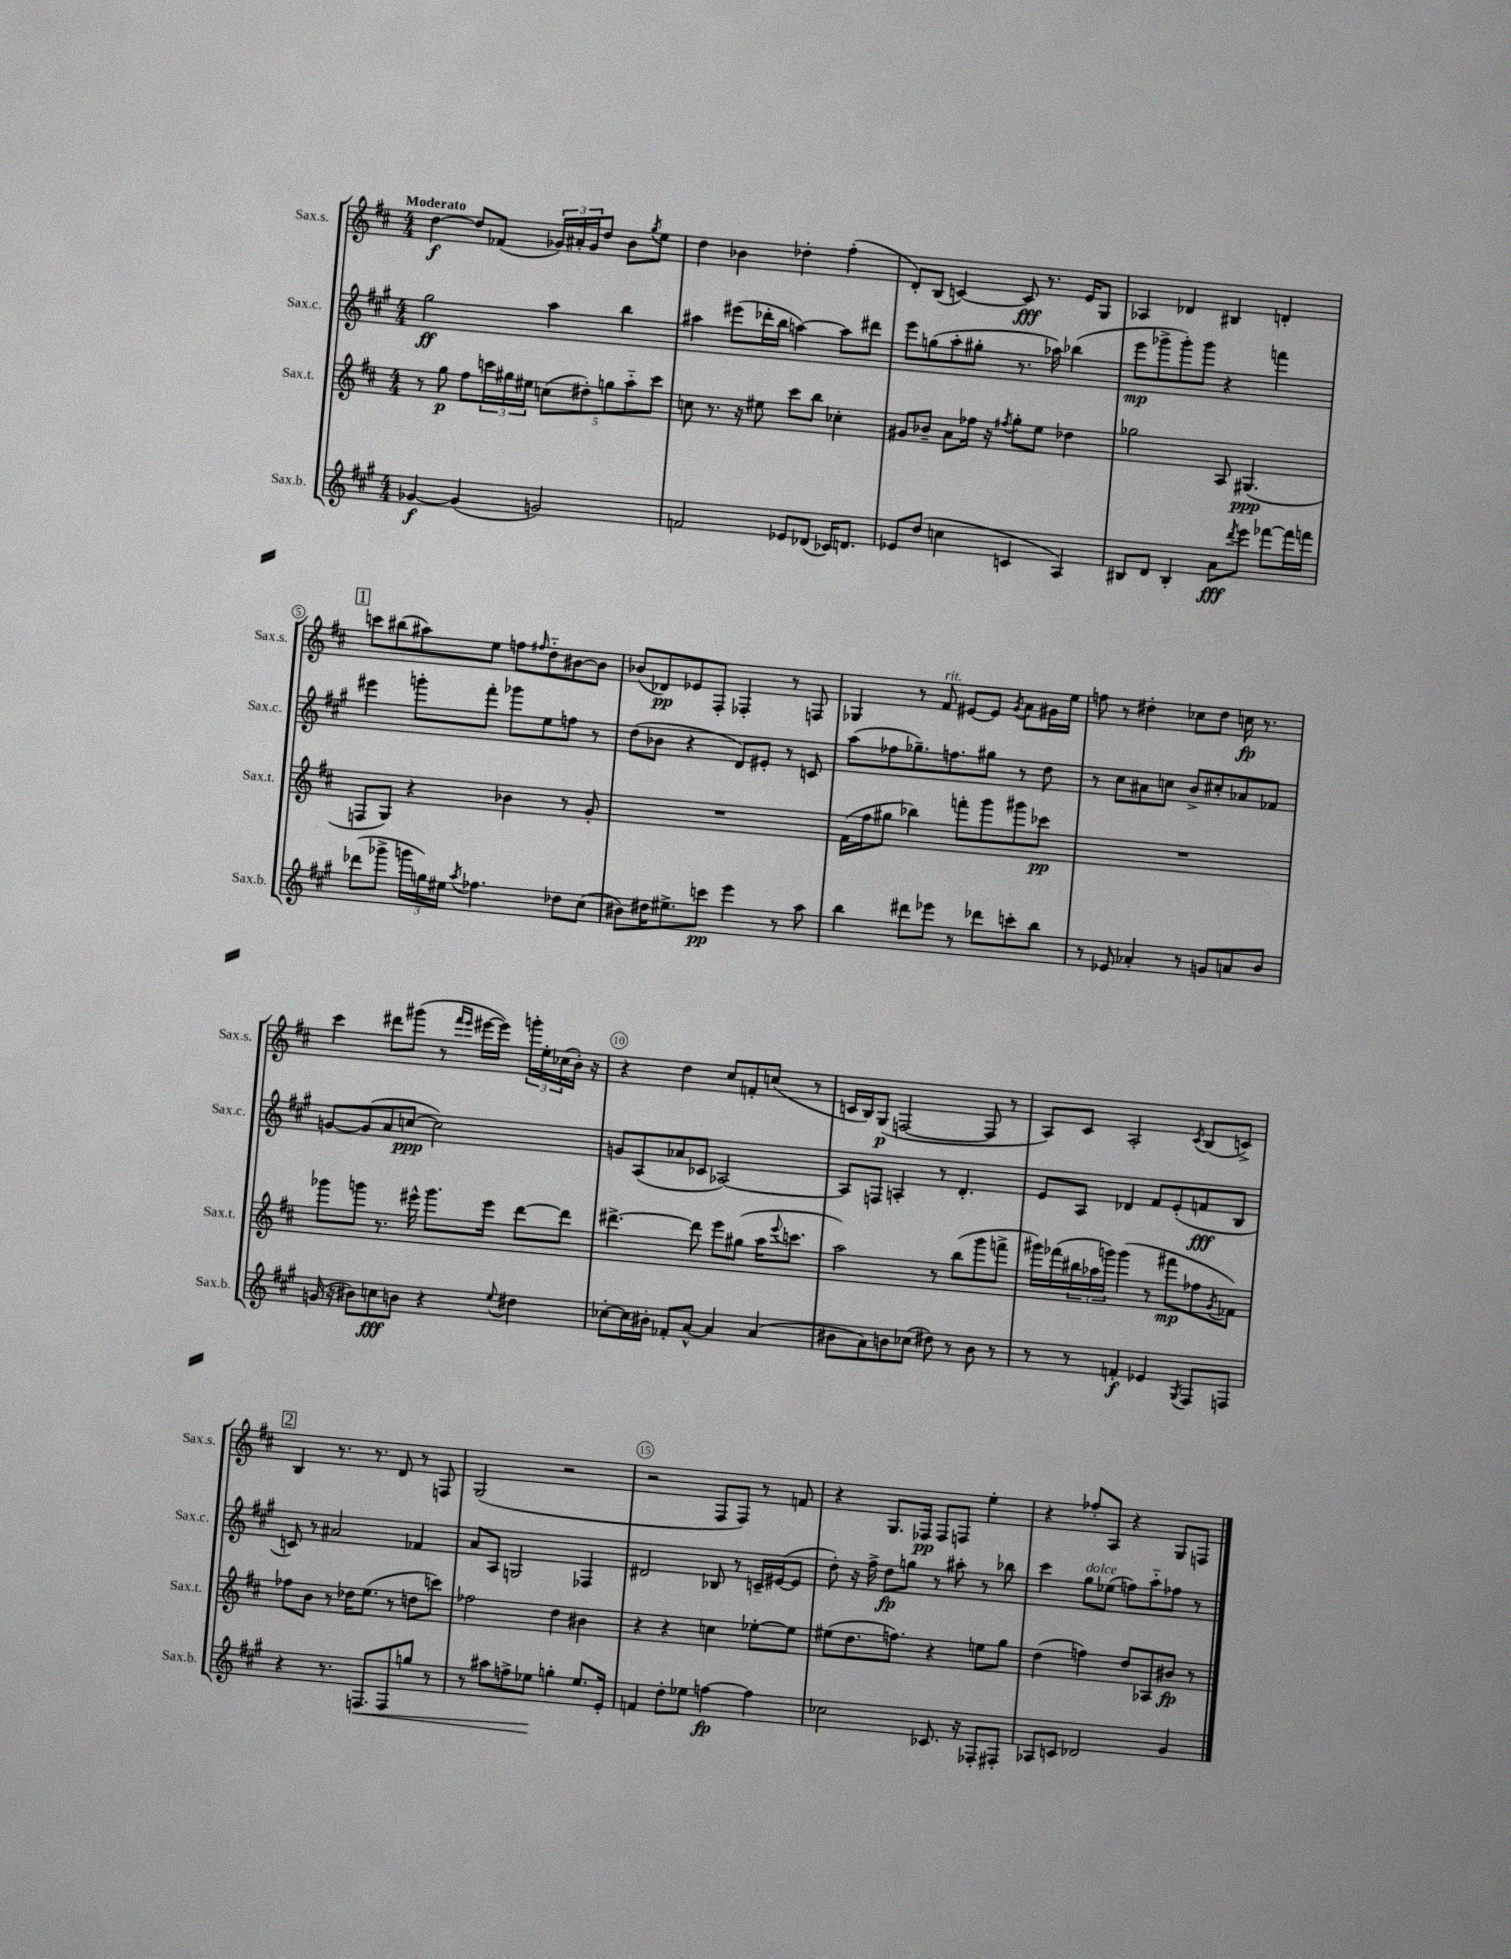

**kern	**kern	**kern	**kern
*staff4	*staff3	*staff2	*staff1
*clefG2	*clefG2	*clefG2	*clefG2
*k[f#c#g#]	*k[f#c#]	*k[f#c#g#]	*k[f#c#]
*M4/4	*M4/4	*M4/4	*M4/4
[4g-	8r	2gg#	[4dd
.	8gg	.	.
(4g-]	8ff#	.	8dd]
.	24ccc	.	(8f-
.	24gg#	.	.
.	24ee#	.	.
2g)	(10cc	4aa	24g-)
.	.	.	24a#'
.	.	.	24g-
.	10dd#')	.	.
.	.	.	8dd
.	10gg	.	.
.	.	4bb	8b
.	10aa'~	.	.
.	.	.	8qgg
.	.	.	8ee
.	10ccc	.	.
=	=	=	=
2f	8cc	4aa#	4dd
.	8.r	.	.
.	.	(8eee#	4b-
.	16r	.	.
.	8ee#	16ddd-'	.
.	.	16bb	.
8e-	8ccc#	[4aa)	4dd-'
(8d-	8bb	.	.
16c-)	4cc-'	8aa]	(4ff#'
8.d	.	.	.
.	.	8ddd#	.
=	=	=	=
8e-	8g#	8eee	8d')
(8dd	8b-~	(8gg	(8B
4cc	8a	8aa'	[4c)
.	16ff-	8gg#'	.
.	16r	.	.
.	8qff#	.	.
4c	8gg'	8.r	8c]
.	8ee	.	8.r
.	.	16aa-)	.
4A)	4dd-	(4bb-	.
.	.	.	16e
.	.	.	8G
=	=	=	=
8B#	2gg-	8eee	4A-
8d	.	8ggg-^	.
4B#'	.	8ggg-')	4d-
.	.	8ggg-	.
8a	8A	4r	4B#
8qddd	.	.	.
8eee	(4.G#	.	.
[8fff-	.	4fff	4d'
16fff-]	.	.	.
16fff	.	.	.
=	=	=	=
(8ddd-	8F	4eee#	8ccc
8ggg-^	8G)	.	(8bb#
24ggg	4r	8ggg'	8aa#)
24gg)	.	.	.
24ee#	.	.	.
8qaa	.	.	.
4.ff-	.	8fff#'	8ee
.	4b-	8ggg-	8ff
.	.	.	16qqff#
.	.	8ee	8dd'~
8dd-	8r	8ff	[8b#
(8cc#	8g'	8r	8b#]
=	=	=	=
8b#)	1r	(8dd	(8b-
16dd#	.	8b-	8d-)
8.ee#^	.	.	.
.	.	4r	8e-
8ccc	.	.	8F#'
4eee	.	8d)	4F-'
.	.	8e#'	.
8r	.	8r	8r
8aa	.	8c	8F
=	=	=	=
4bb	(16f#	(8aa	4G-
.	16ff#	.	.
.	8gg#	8ff-	.
8ddd#	4bb-)	8.gg-~)	8r
8eee-	.	.	8f#
.	.	8.ff	.
8r	8fff'	.	[8e#
8ddd-	8ggg	8gg#	8e#]
.	.	.	8qg
8ccc'	8ggg#	8r	8a
8bb	8ccc-	8dd	16g#
.	.	.	16ee
=	=	=	=
8r	1r	8r	8ff
8e-	.	8cc#	8r
4a-'	.	8a#	4dd#'
.	.	8cc	.
8r	.	8b^	8cc-
8g	.	8cc#'	8dd#
8a	.	8a-	16cc
.	.	.	8.r
8b	.	8f-	.
=	=	=	=
(16g	8ggg-	[8g	4ccc#
16r	.	.	.
8b#)	8ggg	(8g]	.
8cc	8.r	8a	8ddd#
8b	.	[8cc	(8ggg#
.	16eee#^^	.	.
4r	8.ggg	2cc])	8r
.	.	.	16qqfff#
.	.	.	16qqeee
.	.	.	[16eee#
.	16eee#	.	16eee#])
8qqee	.	.	.
4dd#	[8ddd	.	24ggg'
.	.	.	24ee'
.	.	.	(24cc-
.	8ddd]	.	16b')
.	.	.	16r
=	=	=	=
[8cc-'	[4.ddd#^	8g	4r
16cc-]	.	(8A	.
16b#'	.	.	.
8f-'	.	8a-	4dd
[8a^^	8ddd#]	8c-	.
4a]	8eee	[2A-)	8cc#
.	(8gg#	.	8f'
(4a	16aa	.	(8cc
.	8qqeee	.	.
.	8.ccc	.	.
.	.	.	8r
=	=	=	=
8b#	2aa)	8A-]	16c
.	.	.	16B)
8a)	.	8F	(8G
8b	.	4A'	[2F
(8cc-	.	.	.
8dd#)	8r	8r	.
8r	(8bb	4.d'	.
8b	8ggg	.	8F]
8r	8fff^	.	8r
=	=	=	=
8r	16ggg#)	8e	8A)
.	(16fff-	.	.
8r	24bb#	8A	8c#
.	24aa-	.	.
.	24ggg)	.	.
4f'	(4ggg	4d-	2A'
4e-	8r	8f#	.
.	8fff#	(8e'	.
8qG#	.	.	8qc#
8F#	8ff-	8f	(8B
.	8qg	.	.
8F	8f-)	8B	8c^)
=	=	=	=
4r	8ff-	8c)	4B
.	8b	8r	.
8.r	8r	2a#	8.r
.	16dd-	.	.
8.F	(8.ee	.	8.r
8F	8r	.	8d
8gg	8dd	4f-	8r
8r	8ccc)	.	8F
=	=	=	=
8r	2ff-	8a	(2G
8aa#	.	8A	.
8ff^	.	2G	.
8ee-	.	.	.
4gg'	4dd	.	2r
8.ee-	4b#	4F-	.
16e'	.	.	.
=	=	=	=
4f	4r	2d#	2r
8dd'	4r	.	.
8ee-	.	.	.
[4ff	4cc	8B-	8F#
.	.	8r	8F#)
4ff]	[8ee-'	16c~	8r
.	.	([16e#	.
.	8ee-]	8e#]	8f
=	=	=	=
2cc-	(8ee#	8dd')	4r
.	8.dd	16r	.
.	.	16ff#^	.
.	.	8dd	8.G
.	8.ff)	.	.
.	.	8gg	.
.	.	.	16F-
8.c-	4r	8r	8F-
.	.	8aa#'	8F
16r	.	.	.
8F-'	8ee	8r	4ee'
8F#'	8gg	8bb-	.
=	=	=	=
8A-	(4dd	4ccc#	4r
8c	.	.	.
2d-	4ff)	8gg#	8ff-'
.	.	(8ee-	8A
.	8dd	8ff)	4r
.	8A-	8aa'~	.
4g#	8b#	8ff-	8G
.	8r	8r	8F
==	==	==	==
*-	*-	*-	*-
